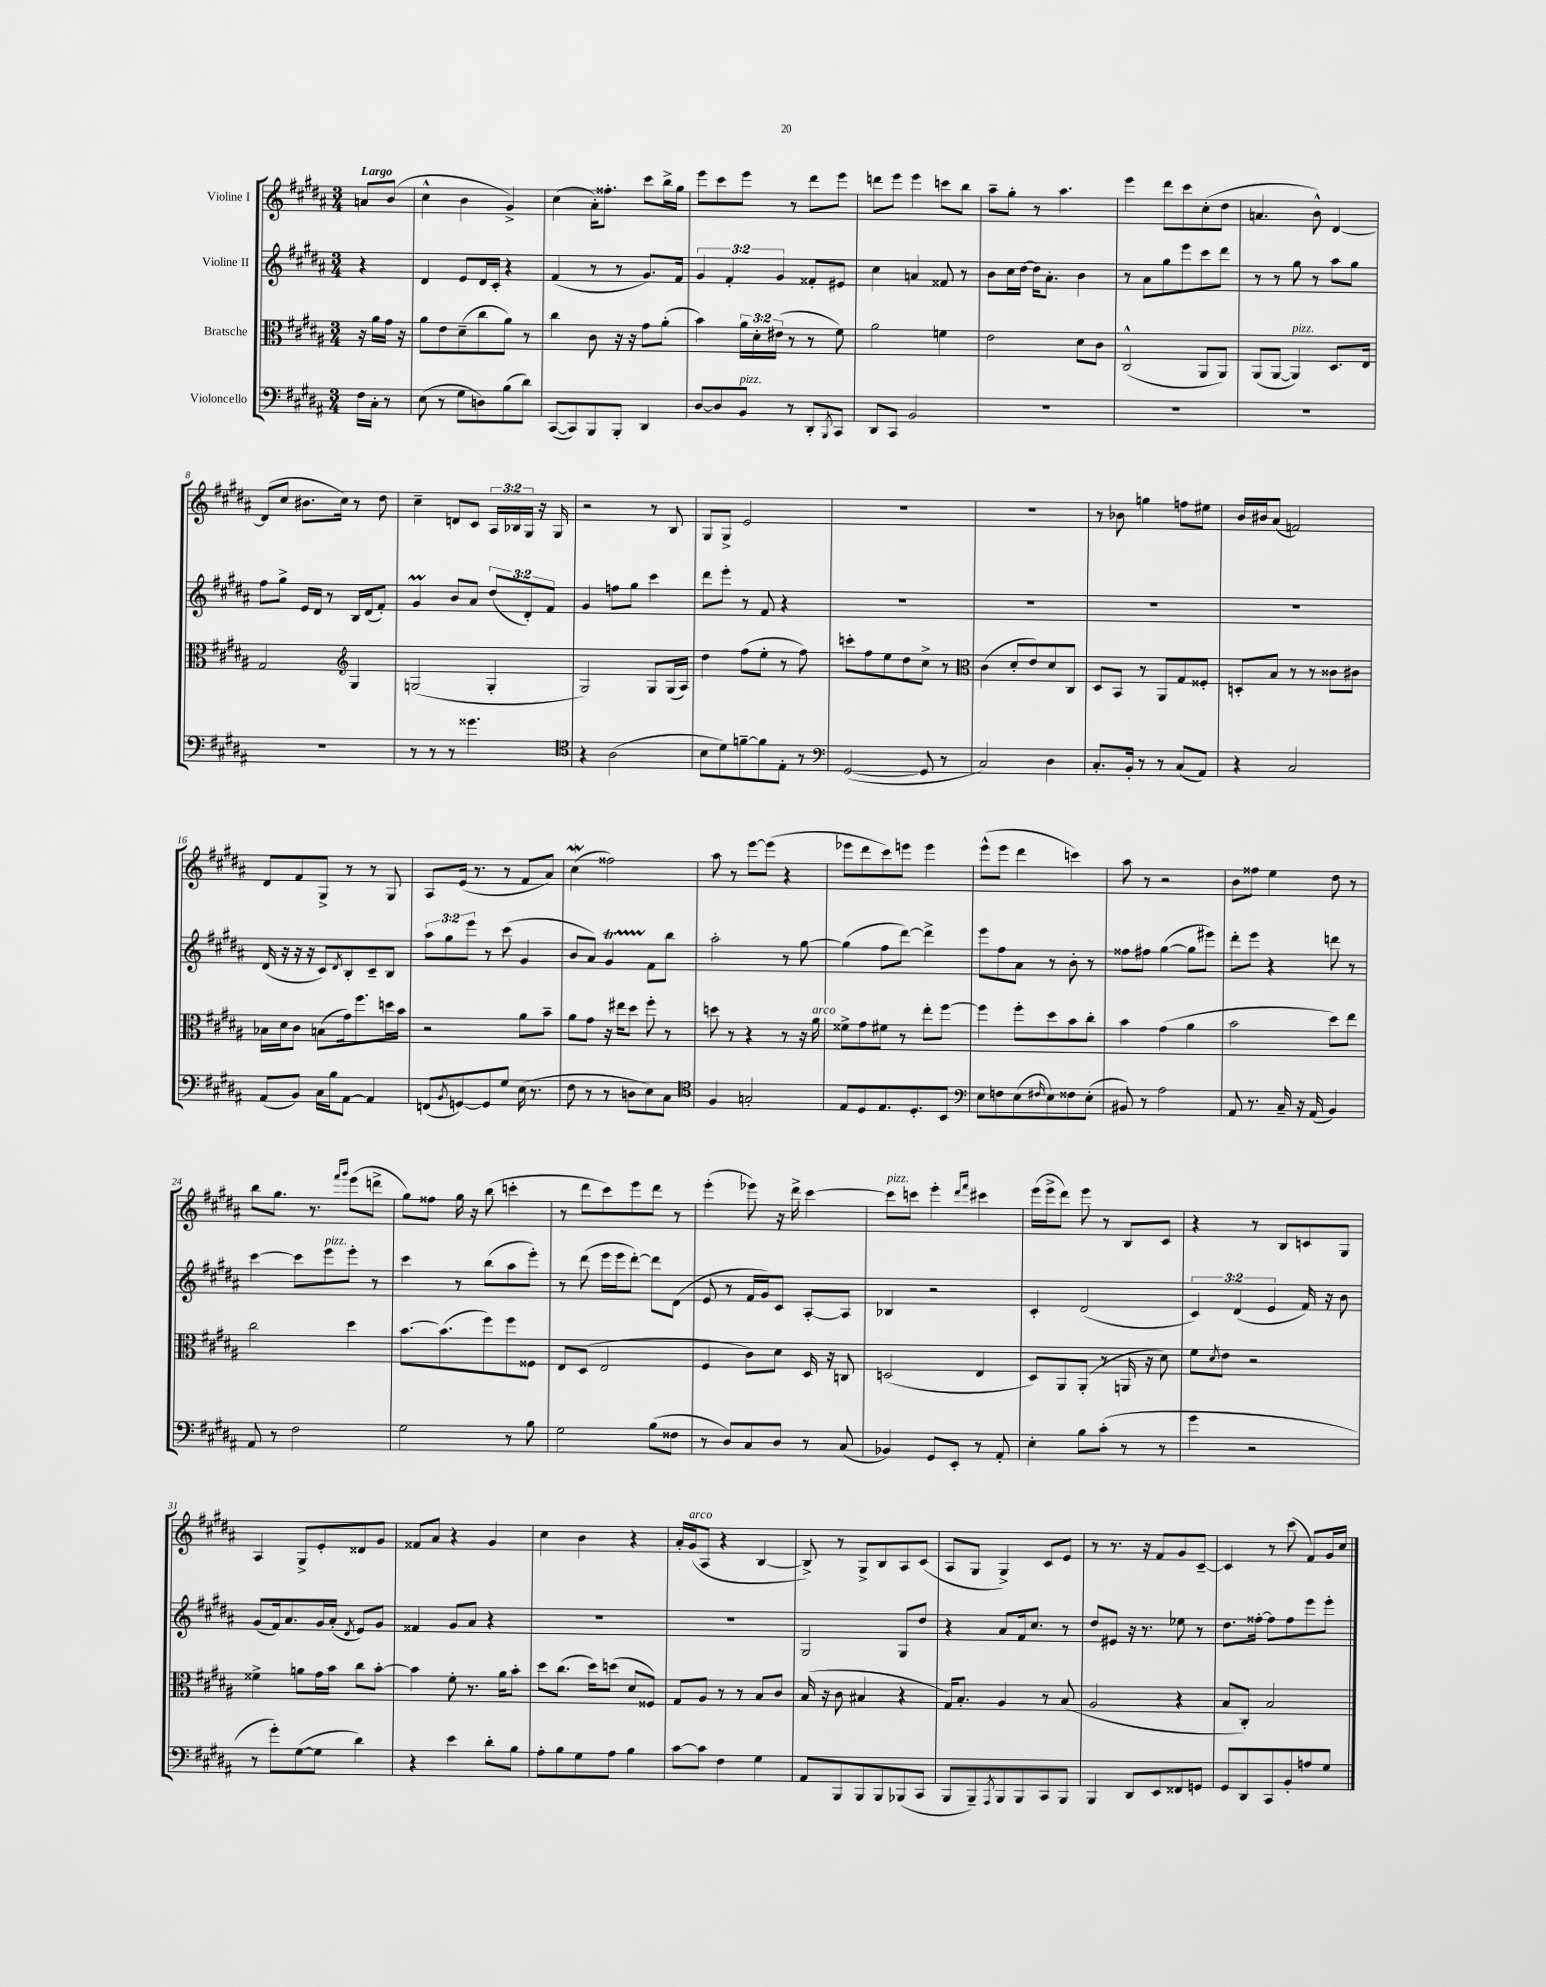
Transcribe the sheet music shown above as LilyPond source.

<<
\new StaffGroup <<
\new Staff = "s0" \with { instrumentName = "Violine I" } {
    \clef treble \key b \major \numericTimeSignature \time 3/4 \override Staff.TupletNumber.text = #tuplet-number::calc-fraction-text \partial 4 \tempo "Largo"
    a'8 b'8( |
    cis''4-^ b'4 gis'4->) |
    cis''4( ais'16-.) fisis''8.-. cis'''8 b''16-> gis''16 |
    e'''8 cis'''8 e'''8 r8 dis'''8 e'''8 |
    d'''8 e'''8 e'''4 c'''8 b''8 |
    ais''8-- gis''8-. r8 ais''4. |
    e'''4 dis'''8 cis'''8 cis''8-.( dis''8 |
    a'4. b'8-^) dis'4~ |
    dis'8( cis''8 bis'8. cis''16) r8 dis''8 |
    cis''4-- d'8 cis'8 \tuplet 3/2 { ais16 bes16 gis16 } r16 gis16 |
    r2 r8 b8 |
    gis8 gis8-> e'2 |
    R2. |
    R2. |
    r8 bes'8 g''4 f''8 eis''8 |
    b'16 bis'16 ais'8( f'2) |
    dis'8 fis'8 gis8-> r8 r8 gis8 |
    ais8 e'16( r8. r8 fis'8 ais'8) |
    cis''4\mordent( fisis''2) |
    ais''8 r8 e'''8~ e'''8( r4 |
    ees'''8 dis'''8 cis'''8) e'''8 e'''4 |
    e'''8-^( e'''8 dis'''4 c'''4) |
    ais''8 r8 r2 |
    b'8 fisis''8 e''4 dis''8 r8 |
    b''8 gis''8. r8. \grace { fis'''16 gis'''16 } e'''8( d'''8-> |
    gis''8) fisis''8 gis''16 r16 b''8( c'''4-. |
    r8 dis'''8 cis'''8) e'''8 dis'''8 r8 |
    e'''4-.( ees'''8) r16 dis'''16-> cis'''4~ |
    cis'''8^\markup { \italic "pizz." } c'''8 e'''4-. \grace { dis'''16 fis'''16 } cis'''4 |
    e'''16( e'''16-> dis'''8) e'''8 r8 b8 cis'8 |
    r4 r8 b8 c'8 gis8 |
    ais4 gis8-> e'8-. disis'8 gis'8 |
    fisis'8 ais'8 r4 gis'4 |
    cis''4 b'4 r4 |
    ais'16-. gis'16^\markup { \italic "arco" }( ais8 r4 b4~ |
    b8->) r8 gis8-> b8 ais8 cis'8( |
    ais8 gis8 gis4->) cis'8 e'8 |
    r8 r8. r16 fis'8 gis'8 cis'8~-- |
    cis'4 r8 cis'''8( fis'8) gis'16 cis''16 \bar "|." |
}
\new Staff = "s1" \with { instrumentName = "Violine II" } {
    \clef treble \key b \major \numericTimeSignature \time 3/4 \override Staff.TupletNumber.text = #tuplet-number::calc-fraction-text \partial 4
    r4 |
    dis'4 e'8 dis'16 cis'16-. r4 |
    fis'4( r8 r8 gis'8.) fis'16 |
    \tuplet 3/2 { gis'4 fis'4-. gis'4 } fisis'8-. eis'8 |
    cis''4 a'4 fisis'8 r8 |
    b'8 cis''16 dis''16~ dis''16 ais'8.-. b'4 |
    r8 ais'8 gis''8 e'''8 cis'''8 dis'''8 |
    r8 r8 gis''8 r8 ais''8 gis''8 |
    fis''8 gis''8-> e'16 dis'16 r8 b16 dis'16( fis'8-.) |
    gis'4\prall b'8 ais'8 \tuplet 3/2 { dis''8( dis'8-.) fis'8 } |
    gis'4 f''8 gis''8 cis'''4 |
    dis'''8 e'''8-. r8 fis'8 r4 |
    R2. |
    R2. |
    R2. |
    R2. |
    dis'16( r16 r16 r16 cis'8) \acciaccatura { dis'8 } b8-. cis'8-- b8 |
    \tuplet 3/2 { ais''8 gis''8 e'''8 } r8 cis'''8( gis'4 |
    b'8 ais'8) gis'4\startTrillSpan fis'8\stopTrillSpan b''8 |
    ais''2-. r8 gis''8~ |
    gis''4( fis''8 dis'''8~) dis'''4-> |
    e'''8 fis''8 ais'8 r8 b'8-. r8 |
    fisis''8 fis''8 gis''4~( gis''8 eis'''8) |
    dis'''8-. e'''8 r4 d'''8 r8 |
    cis'''4~ cis'''8 e'''8^\markup { \italic "pizz." } e'''8-. r8 |
    cis'''4 r8 b''8( ais''8 e'''8-.) |
    r8 dis'''8( e'''16 e'''16 dis'''8~-.) dis'''8 dis'8( |
    e'8 r8 fis'16 gis'16) cis'8 ais8~-. ais8 |
    bes4 r2 |
    cis'4-. dis'2( |
    \tuplet 3/2 { cis'4) dis'4( e'4 } fis'16) r16 b'8 |
    gis'8( fis'16) ais'8. gis'16 ais'16-.( \acciaccatura { dis'8 } e'8) gis'8 |
    fisis'4 gis'8 ais'8 r4 |
    R2. |
    R2. |
    gis2 gis8 dis''8 |
    r4 ais'8 fis'16 cis''8. r8 |
    dis''8 eis'8 r16 r8. ees''8 r8 |
    dis''8. fisis''16~-. fisis''8 fisis''8 e'''8 e'''8-. \bar "|." |
}
\new Staff = "s2" \with { instrumentName = "Bratsche" } {
    \clef alto \key b \major \numericTimeSignature \time 3/4 \override Staff.TupletNumber.text = #tuplet-number::calc-fraction-text \partial 4
    r16 ais'16 gis'16 r16 |
    ais'8 e'8 dis'8--( cis''8 ais'8) r8 |
    cis''4 cis'8 r16 r16 gis'8 ais'8-.( |
    b'4) \tuplet 3/2 { ais'16 dis'16-. eis'16( } r8 r8 fis'8) |
    ais'2 f'4 |
    e'2 dis'8 cis'8 |
    cis2-^( ais,8 ais,8) |
    ais,8( ais,8~ ais,4^\markup { \italic "pizz." }) dis8. e16 |
    gis2 \clef treble gis4 |
    g2( g4-. |
    gis2) gis8 gis16( ais16) |
    dis''4 fis''8( e''8-. r8 fis''8) |
    c'''8-. fis''8 e''8 dis''8 cis''8-> r8 |
    \clef alto cis'4( dis'8-. e'8) dis'8 cis8 |
    dis8 b,8 r8 ais,8 gis8 fisis8-. |
    d8-. b8 r8 r8 cisis'8 cis'8 |
    bes16 dis'16 cis'8 b8( gis'16) fis''8. d''16 b'16 |
    r2 ais'8 b'8-- |
    ais'8 gis'8 r16 eis''16 dis''8 fis''8-. r8 |
    d''8 r8 r4 r8 r16 ais'16^\markup { \italic "arco" } |
    fisis'8-> gis'8 fis'8 r8 e''8-. fis''8~ |
    fis''4 fis''8-. dis''8 b'8 cis''8-. |
    b'4 gis'4( ais'4 |
    b'2 dis''8) e''8 |
    cis''2 dis''4 |
    b'8.~ b'8.( fis''8) fis''8 fisis8 |
    e8 dis8( e2 |
    fis4 cis'8) dis'8 dis16 r16 c8 |
    d2( e4 |
    dis8) ais,8 ais,8-.( r8 a,16 r16 dis'8) |
    fis'8 \acciaccatura { dis'8 } e'8 r2 |
    fisis'4-> a'8 gis'16 b'16 cis''8 b'8~-. |
    b'4 fis'8-. r8. ais'16 b'8-. |
    dis''8 cis''8.( dis''16) d''8( dis'8 fisis8) |
    gis8 ais8 r8 r8 b8 cis'8 |
    b16( r16 cis'8 bis4 r4 |
    gis16) b8.-. ais4 r8 b8( |
    ais2 r4 |
    b8 cis8-.) b2 \bar "|." |
}
\new Staff = "s3" \with { instrumentName = "Violoncello" } {
    \clef bass \key b \major \numericTimeSignature \time 3/4 \partial 4
    fis16 cis16-. r8 |
    e8( r8 gis8 d8) b8( dis'8) |
    cis,8~( cis,8) b,,8 b,,8-. dis,4 |
    dis8~ dis8 b,8^\markup { \italic "pizz." } r8 dis,8-. \acciaccatura { b,,8 } cis,8 |
    dis,8 cis,8 b,2 |
    R2. |
    R2. |
    R2. |
    R2. |
    r8 r8 r8 gisis'4. |
    \clef tenor r4 ais2( |
    b8 dis'8) f'8~-- f'8 e8-. r8 |
    \clef bass gis,2~( gis,8 r8 |
    cis2) dis4 |
    cis8.-. b,16-. r8 r8 cis8( ais,8) |
    r4 cis2 |
    ais,8( b,8) cis16 b16 ais,8~ ais,4 |
    f,8( \acciaccatura { b,8 } g,8~) g,8 gis8 e16( r8. |
    fis8 r8 r8 d8 e8) cis8 |
    \clef tenor fis4 g2-. |
    e8 dis8 e8. dis8.-. b,8 |
    \clef bass e8 f8 e8( \grace { fis16 } e8) fisis8 e8-.( |
    bis,8) r8 ais2 |
    ais,8 r8. cis16-- r16 ais,16( b,4) |
    ais,8 r8 fis2 |
    gis2 r8 b8 |
    gis2 b8( fisis8 |
    r8 dis8) cis8 dis8 r8 cis8( |
    bes,4) gis,8 e,8-. r8 ais,8-. |
    e4-. b8 cis'8-.( r8 r8 |
    gis'4 r2 |
    r8 gis'8-.) gis8~( gis8 dis'4) |
    r4 e'4 dis'8-. b8 |
    ais8-. b8 gis8 ais8 b4 |
    cis'8~ cis'8 fis4 gis4 |
    ais,8 b,,8 b,,8 b,,8 bes,,8( cis,8 |
    b,,8 b,,8--) \acciaccatura { ais,,8 } b,,8 b,,8 cis,8 b,,8 |
    b,,4 dis,8 e,8 fisis,8 g,8 |
    gis,8 dis,8 cis,8 b,8-. a8 gis8 \bar "|." |
}
>>
>>
